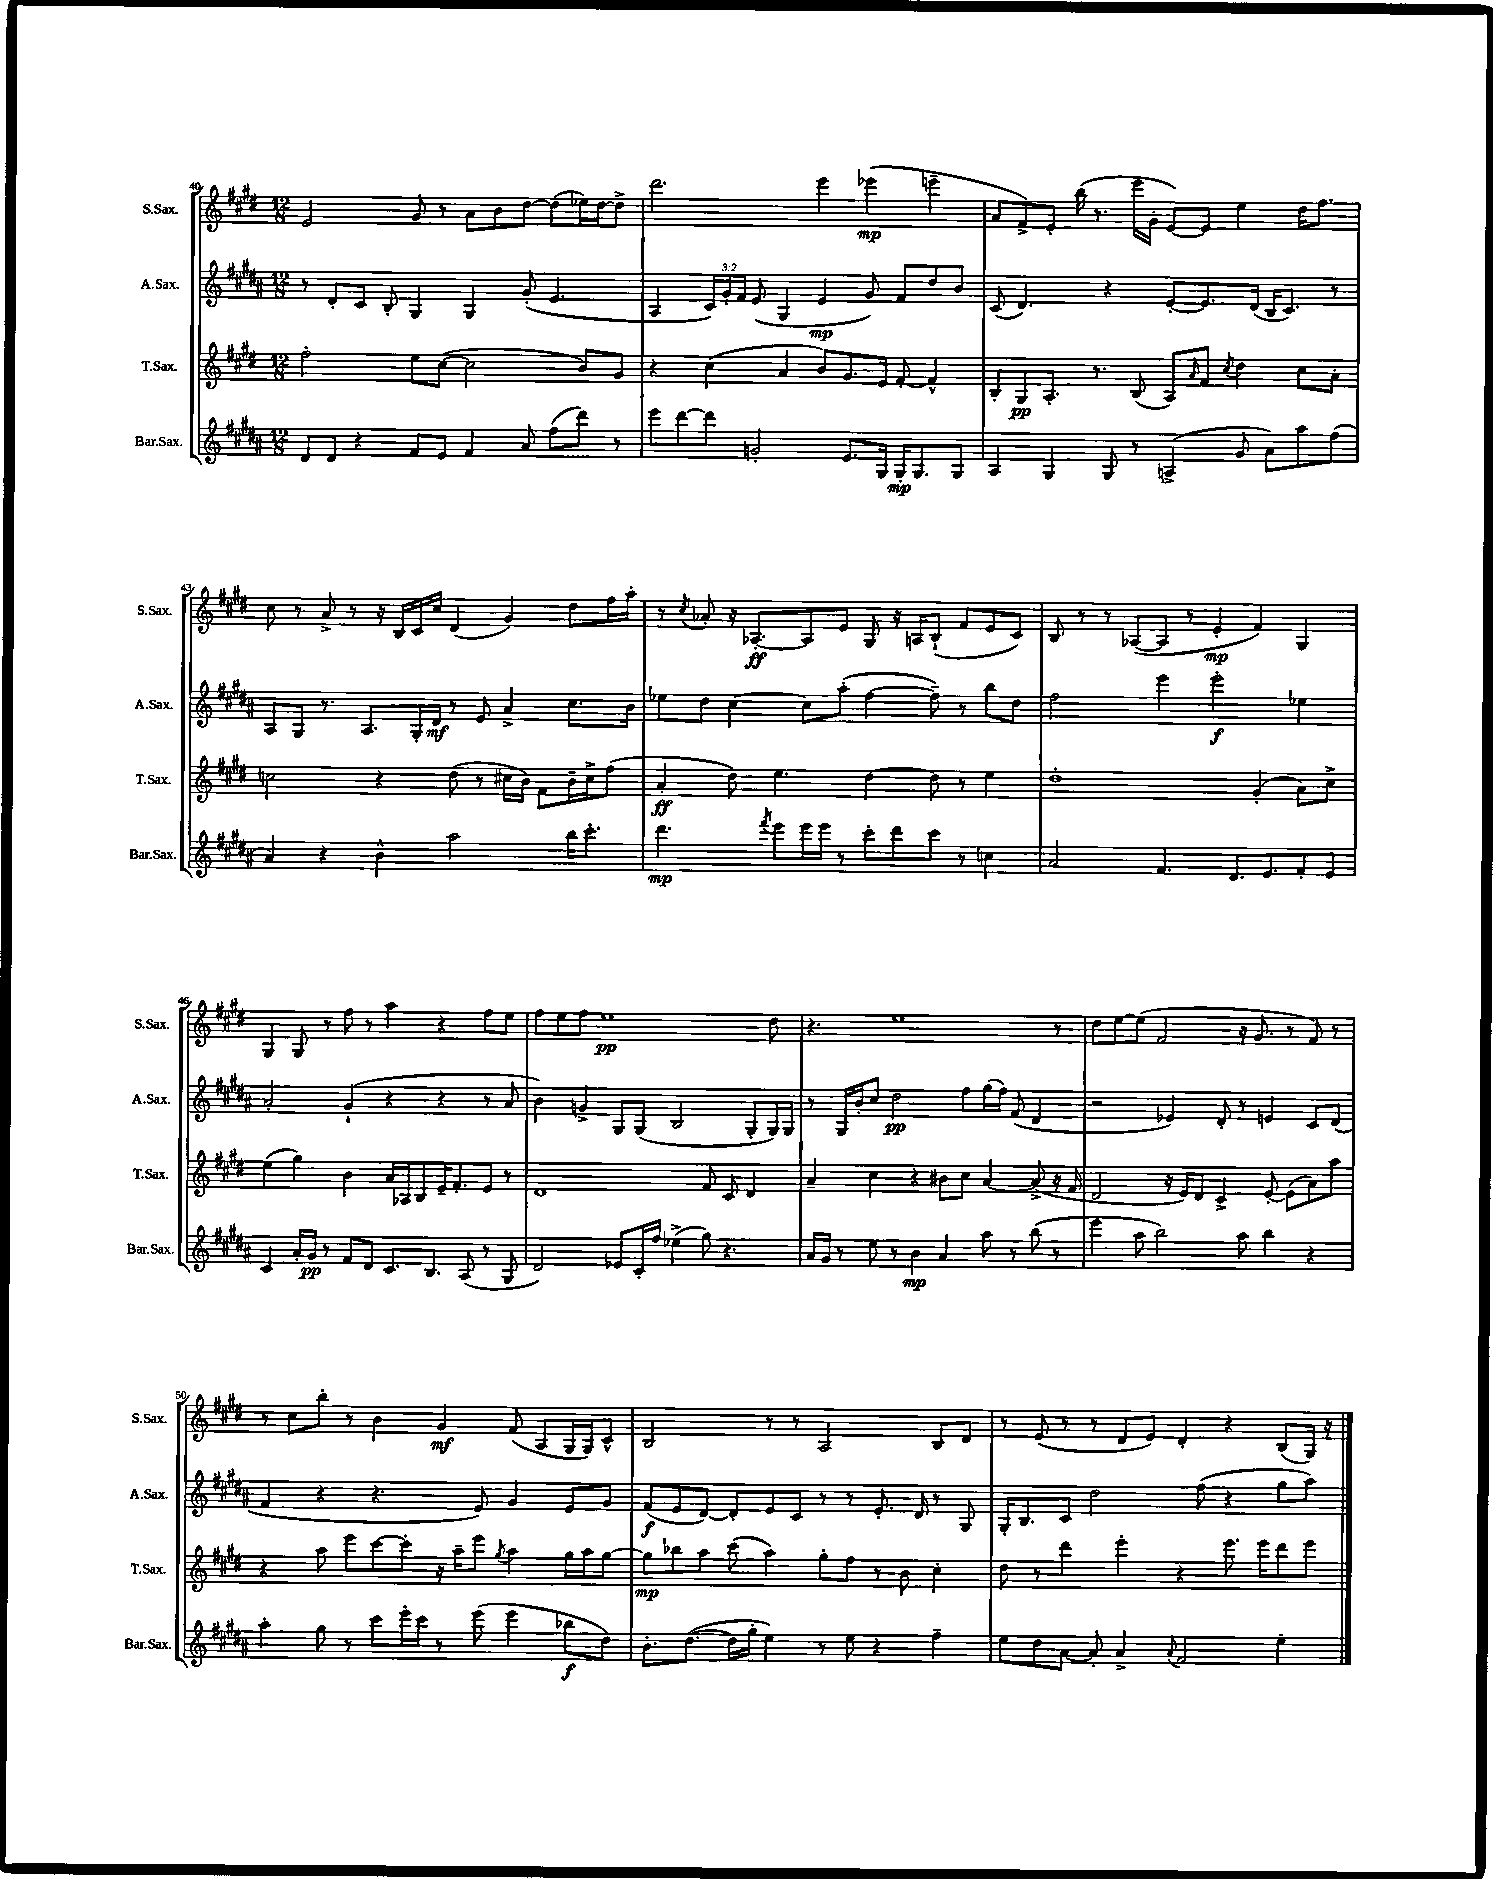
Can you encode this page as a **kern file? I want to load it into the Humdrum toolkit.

**kern	**kern	**kern	**kern
*staff4	*staff3	*staff2	*staff1
*clefG2	*clefG2	*clefG2	*clefG2
*k[f#c#g#d#a#]	*k[f#c#g#d#]	*k[f#c#g#d#a#]	*k[f#c#g#d#]
*M12/8	*M12/8	*M12/8	*M12/8
8d#	2ff#'	8r	2e
8d#	.	8d#'	.
4r	.	8c#	.
.	.	8B'	.
8f#	8ee	4G#	8g#
8e	([8cc#	.	8r
4f#	2cc#]	4G#	8a
.	.	.	8b
8a#	.	(8g#'	[8dd#
(8ff#	.	4.e	(8dd#]
8ddd#)	8b)	.	16ee-)
.	.	.	[16dd#
8r	8g#	.	8dd#^]
=	=	=	=
8eee	4r	4A#	2.ddd#
[8ddd#	.	.	.
8ddd#]	(4cc#	24c#)	.
.	.	24g#'	.
.	.	24f#	.
2g'	.	(8e	.
.	4a	4G#	.
.	8b)	4e	4eee
8.e	8.g#	.	.
.	.	8g#)	(4eee-
16G#	16e	.	.
16G#'	[8f#'	8f#	.
8.G#	.	.	.
.	4f#^^]	8dd#	4eee~
8G#	.	8b	.
=	=	=	=
4A#	8B'	(8c#	8a
.	8G#	4.d#)	8f#^)
4G#	8.A'	.	8e'
.	.	.	(16bb
.	8.r	.	8.r
8G#	.	4r	.
8r	(8B	.	16eee
.	.	.	16g#'
(4A^	8A)	[8e'	[8e)
.	16qqa	.	.
.	8f#	8.e]	8e]
.	8qcc#	.	.
8g#	4dd#	.	4ee
.	.	(16d#	.
8a#)	.	16B	.
.	.	8.c#)	.
8aa#	8cc#	.	16dd#
.	.	.	8.ff#
(8ff#	8a'	8r	.
=	=	=	=
4a#)	2cc	8A#	8cc#
.	.	8G#	8r
4r	.	8.r	8a^
.	.	.	8r
.	.	8.A#	.
4b^^	4r	.	16r
.	.	.	16B
.	.	16G#'	16c#
.	.	16d#	16cc#
2aa#	(8dd#	8r	(4d#
.	8r	8e	.
.	16cc#	4a#^	4g#)
.	16b)	.	.
.	8f#	.	.
16bb	16b~	8.cc#	8dd#
8.ccc#'	16cc#^	.	.
.	(8ff#	.	16ff#
.	.	16b	16aa'
=	=	=	=
4.ddd#	4a'	8ee-	8r
.	.	.	8qcc#
.	.	8dd#	8a-'
.	8dd#)	[4cc#	16r
.	.	.	[8.A-'
8qfff#	.	.	.
8eee	4.ee	.	.
16eee	.	8cc#]	8A-]
16eee	.	.	.
8r	.	(8aa#'	8e
8ccc#'	[4dd#	[4ff#	8G#
8ddd#	.	.	16r
.	.	.	16A
8ccc#	8dd#]	8ff#~])	(8B`
8r	8r	8r	8f#
4cc	4ee	8bb	8e
.	.	8dd#	8c#)
=	=	=	=
2a#	1dd#'	2ff#	8B
.	.	.	8r
.	.	.	8r
.	.	.	([8A-
4.f#	.	4eee	8A-]
.	.	.	8r
.	.	2eee'	4e'
8.d#	.	.	.
.	(4g#'	.	4f#)
8.e	.	.	.
8f#'	8a)	4ee-	4G#
8e	8cc#^	.	.
=	=	=	=
4c#	(4ee	2a#'	4G#
16a#'	4gg#)	.	8G#
16g#	.	.	.
8r	.	.	8r
8f#	4b	(4g#`	8ff#
8d#	.	.	8r
8.c#	16a	4r	4aa
.	16A-	.	.
.	8B	.	.
8.B	.	.	.
.	16e~	4r	4r
.	8.f#'	.	.
(8A#	.	.	.
8r	8e	8r	8ff#
8G#	8r	8a#	8ee
=	=	=	=
2d#)	1d#	4b)	8ff#
.	.	.	8ee
.	.	4g^	8ff#
.	.	.	1ee
8e-	.	8G#	.
16c#'	.	(8G#	.
16ff#	.	.	.
(4ee-^	.	2B	.
8gg#)	8f#	.	.
4.r	8c#	.	.
.	4d#	8G#'	.
.	.	16G#)	8dd#
.	.	16G#	.
=	=	=	=
16a#	4a~	8r	4.r
16g#	.	.	.
8r	.	16G#	.
.	.	16b'	.
8ee	4cc#	8cc#	.
8r	.	2dd#	1ee
4b	4r	.	.
4a#	8b#	.	.
.	8cc#	8ff#	.
8aa#	[4a	(16gg#	.
.	.	16ff#)	.
8r	.	(8f#	.
(8bb	(8a^]	4d#	.
8r	16r	.	8r
.	16f#	.	.
=	=	=	=
4eee	2d#	2r	8dd#
.	.	.	[8ee
8aa#	.	.	(8ee]
2bb)	.	.	2f#
.	16r	4e-)	.
.	16e)	.	.
.	8d#	.	.
.	4c#^	8d#'	.
8aa#	.	8r	16r
.	.	.	8.g#
4bb	[8e'	4e	.
.	(8e]	.	8r
4r	8a)	8c#	8f#)
.	8aa	(8d#	8r
=	=	=	=
4aa#'	4r	4f#	8r
.	.	.	8cc#
8gg#	8aa	4r	8bb'
8r	8eee	.	8r
8ccc#	[8ccc#	4.r	4b
16eee'	8ccc#']	.	.
16ccc#	.	.	.
8r	16r	.	4g#
.	16aa~	.	.
(8eee	8eee	8e)	.
.	8qgg#	.	.
4eee	4aa	4g#	(8f#
.	.	.	8A
8bb-	16gg#	8e	16G#
.	16aa	.	16G#)
8dd#)	[8gg#	8g#	8c#^^
=	=	=	=
8.b'	8gg#]	(8f#	2B
.	8bb-	8e	.
([8.dd#	.	.	.
.	8aa	[8d#)	.
16dd#]	(8ccc#	8d#']	.
16gg#'	.	.	.
4ee)	4aa)	8e	8r
.	.	8c#	8r
8r	8gg#'	8r	2A
8ee	8ff#	8r	.
4r	8r	8.e'	.
.	8b	.	.
.	.	16d#	.
4ff#~	4cc#'	8r	8B
.	.	8G#	8d#
=	=	=	=
8ee	8dd#	16G#'	8r
.	.	8.B	.
8dd#	8r	.	(8e
[8a#	4ddd#	8c#	8r
8a#']	.	2dd#	8r
4a#^	4eee'	.	8d#
.	.	.	8e)
8qqa#	.	.	.
2f#	4r	.	4d#'
.	.	(8ff#	.
.	8.eee	4r	4r
.	16eee	.	.
4ee'	8ddd#	8gg#	(8B
.	8eee	8aa#)	16G#)
.	.	.	16r
==	==	==	==
*-	*-	*-	*-
